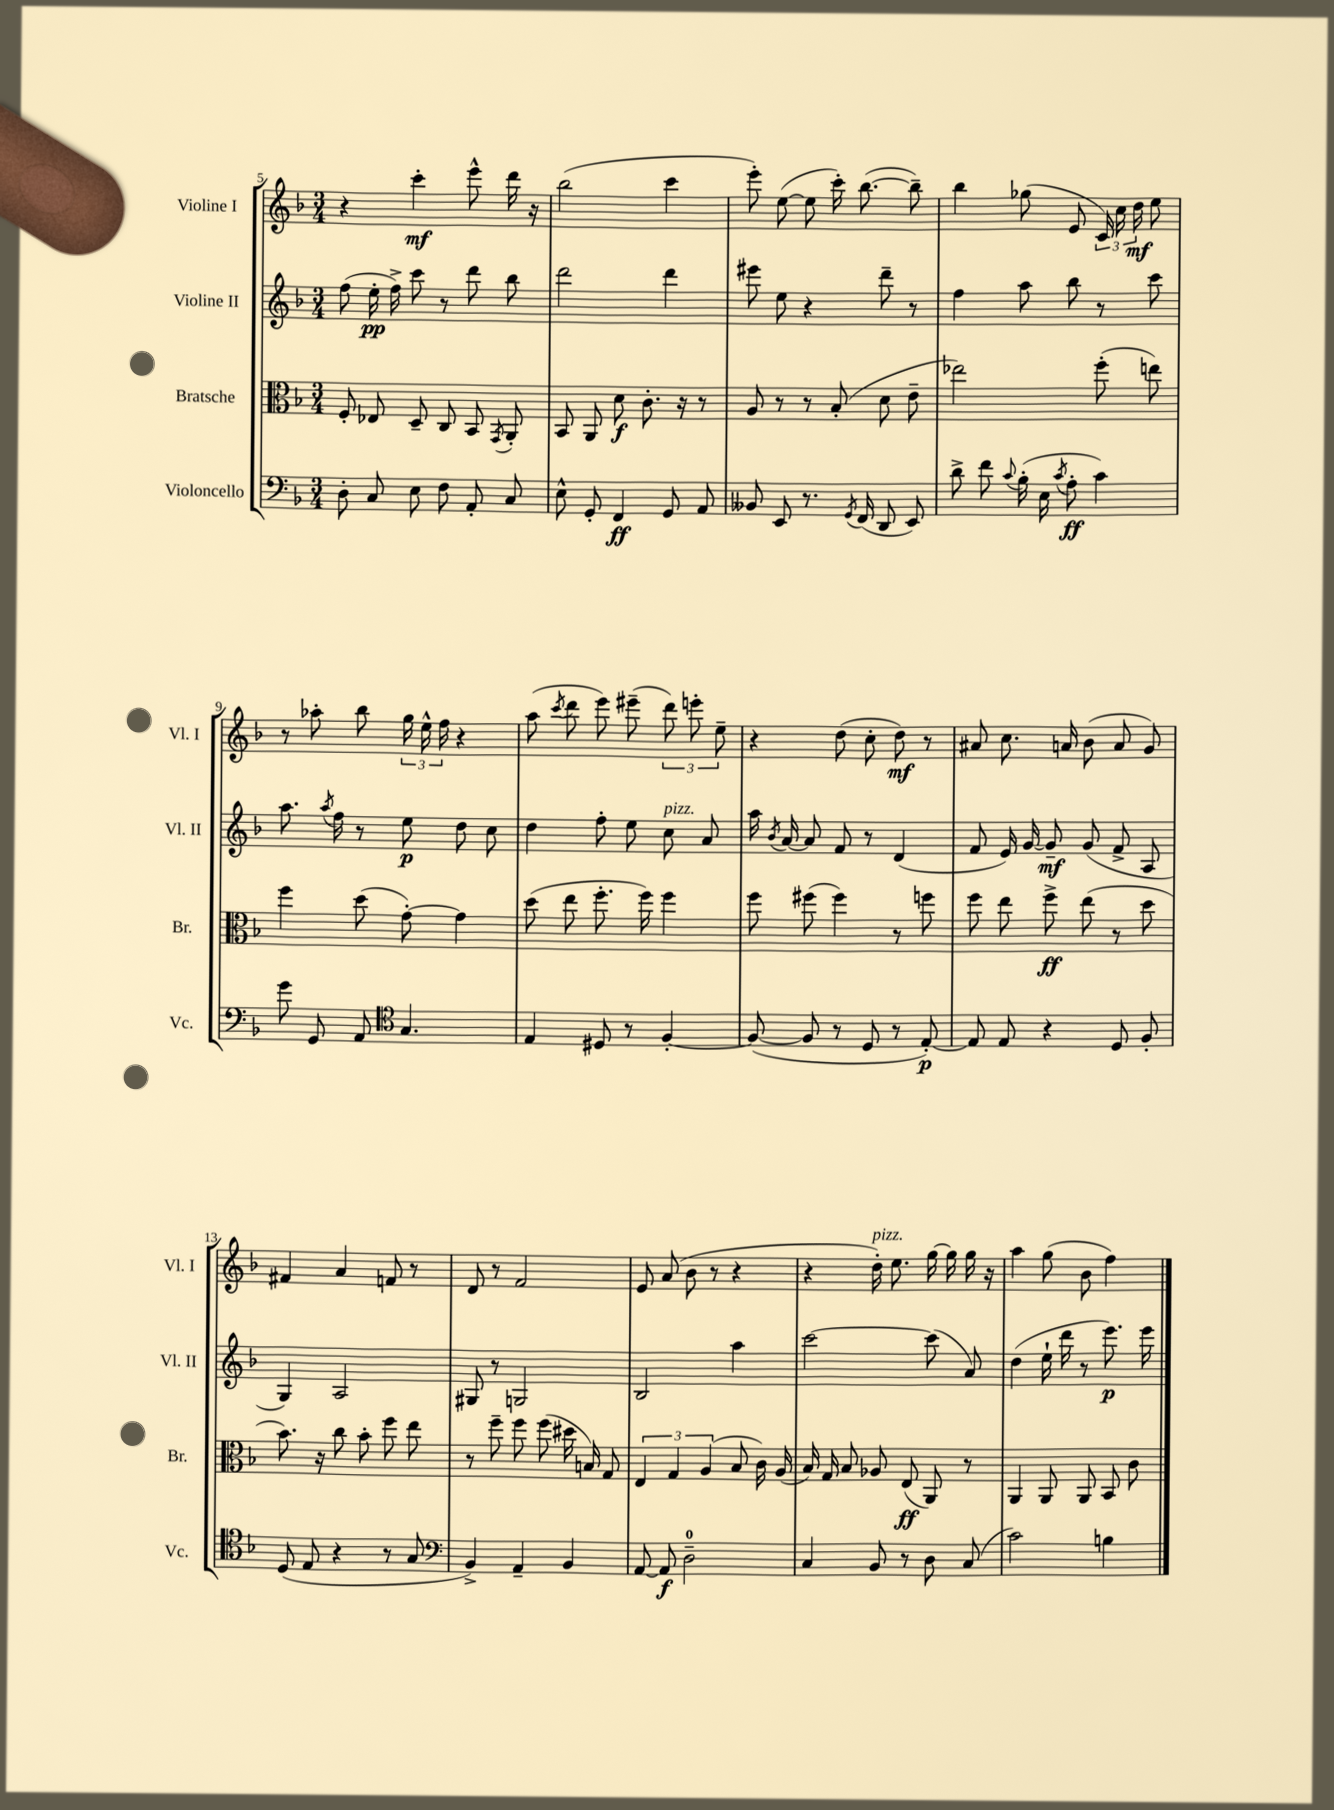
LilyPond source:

<<
\new StaffGroup <<
\new Staff = "s0" \with { instrumentName = "Violine I" shortInstrumentName = "Vl. I" } {
    \clef treble \key f \major \numericTimeSignature \time 3/4
    \autoBeamOff r4 c'''4-.\mf e'''8-^ d'''16 r16 |
    bes''2( c'''4 |
    e'''8-.) e''8~( e''8 c'''16-.) bes''8.~( bes''8--) |
    bes''4 ges''8( e'8 \tuplet 3/2 { c'16) c''16 d''16\mf } e''8 |
    r8 aes''8-. bes''8 \tuplet 3/2 { g''16 e''16-^ f''16 } r4 |
    a''8( \acciaccatura { c'''8 } d'''8 e'''8) eis'''8--( \tuplet 3/2 { d'''8) e'''8-. e''8-- } |
    r4 d''8( c''8-. d''8\mf) r8 |
    ais'8 c''8. a'16 bes'8( a'8 g'8) |
    fis'4 a'4 f'8 r8 |
    d'8 r8 f'2 |
    e'8 a'8( bes'8 r8 r4 |
    r4 d''16-.^\markup { \italic "pizz." }) e''8. g''16~ g''16 g''16 r16 |
    a''4 g''8( bes'8 f''4) \bar "|." |
}
\new Staff = "s1" \with { instrumentName = "Violine II" shortInstrumentName = "Vl. II" } {
    \clef treble \key f \major \numericTimeSignature \time 3/4
    \autoBeamOff f''8( e''16-.\pp f''16->) c'''8 r8 d'''8 bes''8 |
    d'''2 d'''4 |
    eis'''8 e''8 r4 d'''8-- r8 |
    f''4 a''8 bes''8 r8 c'''8 |
    a''8. \acciaccatura { a''8 } f''16 r8 e''8\p d''8 c''8 |
    d''4 f''8-. e''8 c''8^\markup { \italic "pizz." } a'8 |
    a''16 \acciaccatura { bes'8 } a'16~ a'8 f'8 r8 d'4( |
    f'8 e'16) g'16~ g'8--\mf g'8( f'8-> a8 |
    g4) a2 |
    gis8 r8 g2 |
    bes2 a''4 |
    c'''2~ c'''8( a'8) |
    d''4( e''16-! d'''16 r8 e'''8.\p) e'''16 \bar "|." |
}
\new Staff = "s2" \with { instrumentName = "Bratsche" shortInstrumentName = "Br." } {
    \clef alto \key f \major \numericTimeSignature \time 3/4
    \autoBeamOff f8-. ees8 d8-- c8 bes,8 \acciaccatura { g,8 } a,8-. |
    bes,8 a,8 d'8\f c'8.-. r16 r8 |
    a8 r8 r8 bes8-.( d'8 e'8-- |
    ees''2) f''8-.( e''8) |
    f''4 d''8( g'8~-.) g'4 |
    d''8( e''8 f''8.-. f''16) f''4 |
    f''8 fis''8( fis''4) r8 f''8 |
    f''8 e''8 f''8->\ff e''8( r8 d''8 |
    bes'8.) r16 c''8 bes'8-. f''8 e''8 |
    r8 f''8-- f''8 f''8( dis''16 b16) g8 |
    \tuplet 3/2 { e4 g4 a4( } bes8 c'16) a16( |
    bes16) g16 bes8 aes8 e8\ff( a,8) r8 |
    a,4 a,8 a,8 bes,8 c'8 \bar "|." |
}
\new Staff = "s3" \with { instrumentName = "Violoncello" shortInstrumentName = "Vc." } {
    \clef bass \key f \major \numericTimeSignature \time 3/4
    \autoBeamOff d8-. c8 e8 f8 a,8-. c8 |
    e8-^ g,8-. f,4\ff g,8 a,8 |
    beses,8 e,8 r8. \acciaccatura { g,8 } f,16( d,8 e,8) |
    d'8-> f'8 \appoggiatura { c'8 } bes16-.( e16 \acciaccatura { c'8 } a8-.\ff c'4) |
    g'8 g,8 a,8 \clef tenor g4. |
    e4 dis8 r8 f4~-. |
    f8~( f8 r8 d8 r8 e8~-.\p) |
    e8 e8 r4 d8 f8-. |
    d8( e8 r4 r8 g8 |
    \clef bass bes,4->) a,4-- bes,4 |
    a,8~ a,8\f d2-0-- |
    c4 bes,8 r8 d8 c8( |
    c'2) b4 \bar "|." |
}
>>
>>
\layout { \context { \Score currentBarNumber = #5 } }
